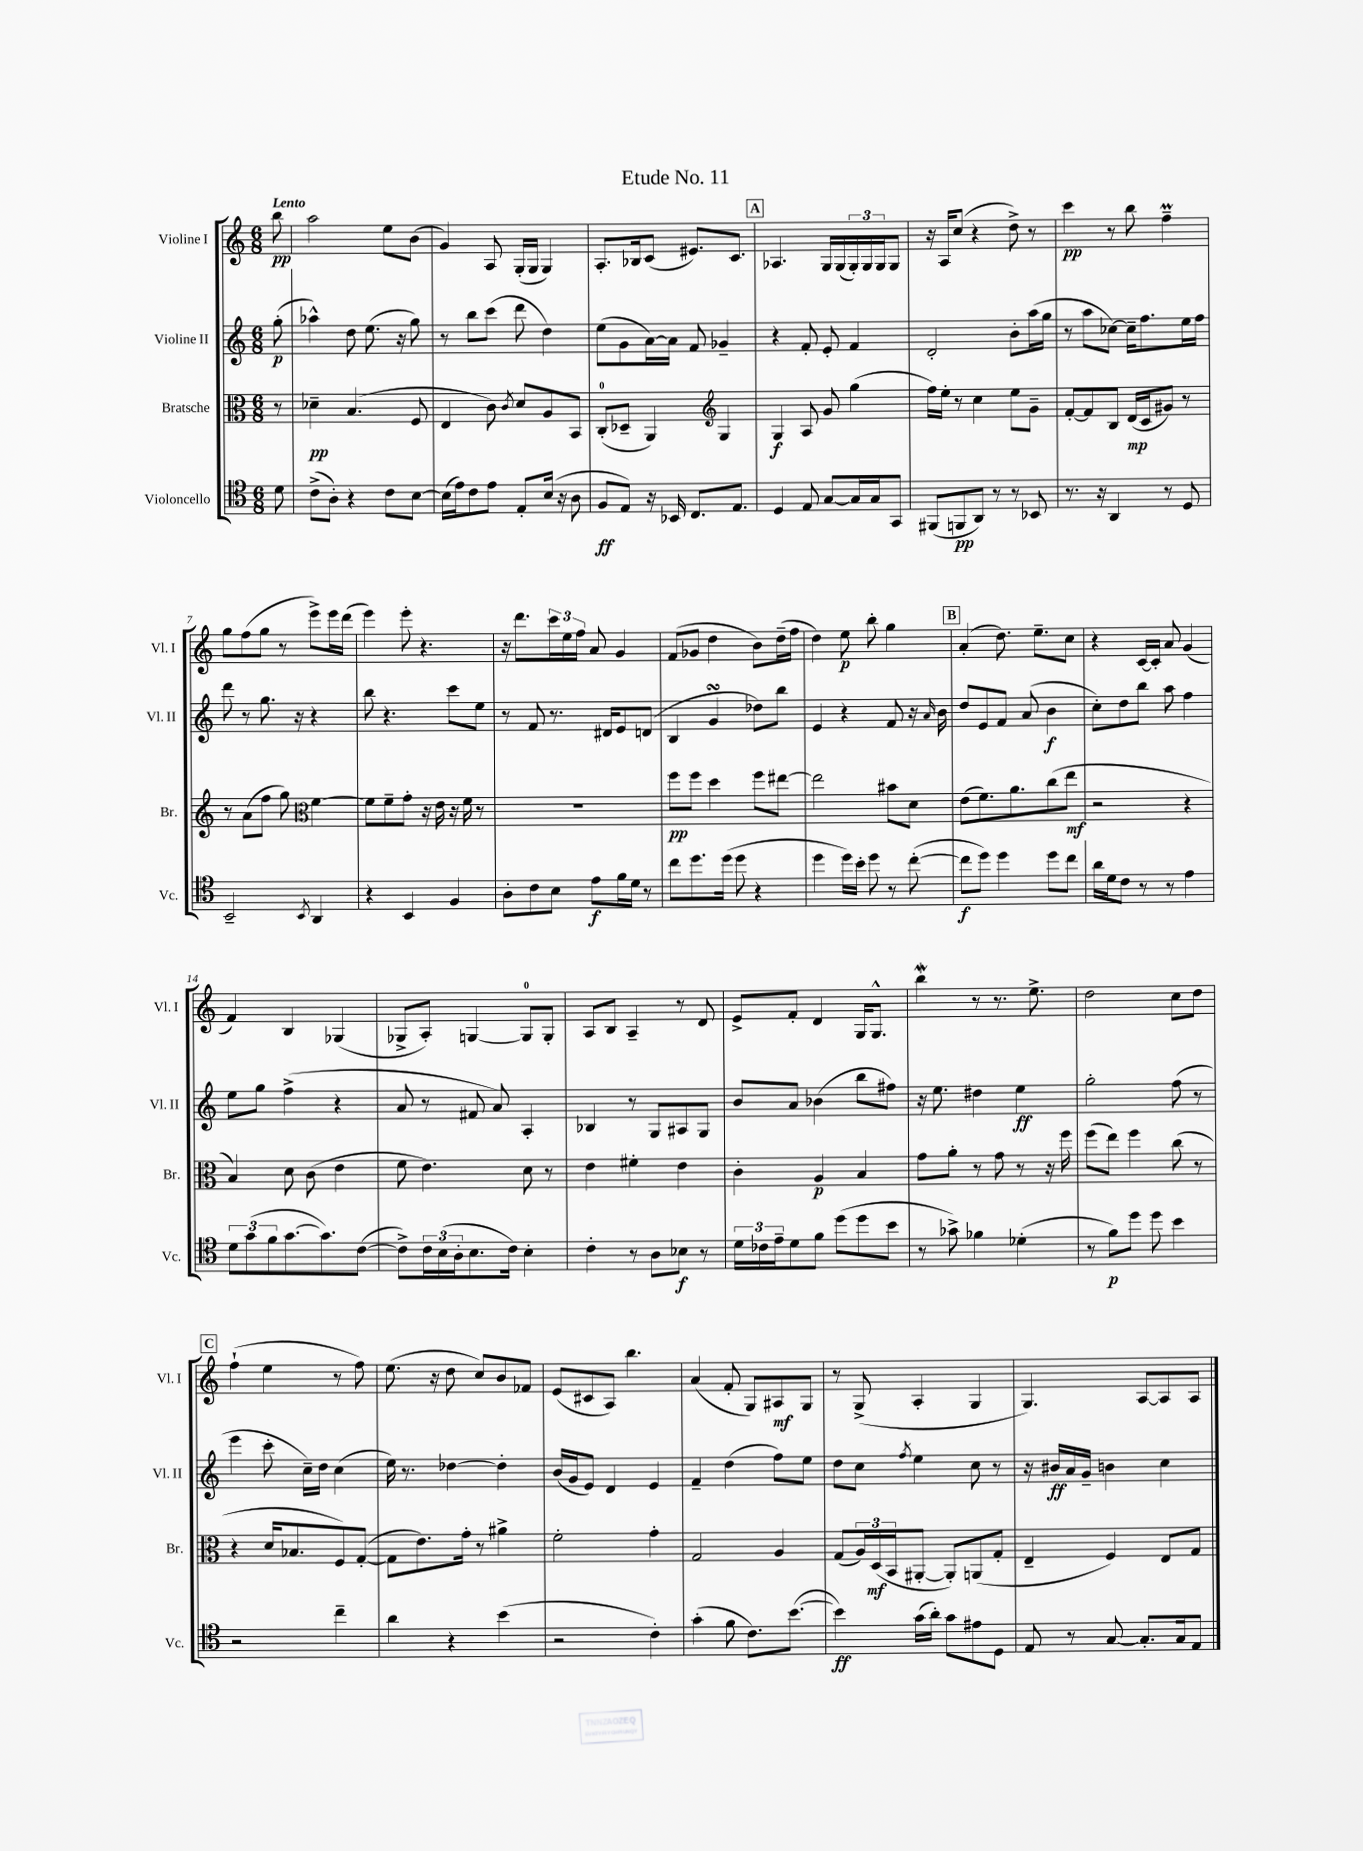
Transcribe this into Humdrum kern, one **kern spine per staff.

**kern	**kern	**kern	**kern
*staff4	*staff3	*staff2	*staff1
*clefC4	*clefC3	*clefG2	*clefG2
*k[]	*k[]	*k[]	*k[]
*M6/8	*M6/8	*M6/8	*M6/8
8d	8r	(8gg'	8bb
=	=	=	=
(8c^	4d-~	4aa-^^)	2aa
8A')	.	.	.
4r	(4.B	8dd	.
.	.	(8.ee	.
8c	.	.	8ee
.	.	16r	.
[8B	8F	8gg)	(8b
=	=	=	=
(16B]	4E	8r	4g)
16e)	.	.	.
8c	.	8bb	.
8e	8c)	(8ccc	8A
.	8qc	.	.
8E'	8d	8ddd	(16G'
.	.	.	16G
(16B	8A	4dd)	4G)
16r	.	.	.
8A	8BB	.	.
=	=	=	=
8F	(8C'	(8ee	8.A'
8E)	8D-~	8g	.
.	.	.	16B-
16r	4AA)	[16a)	(8c
16BB-	.	16a]	.
8.C	.	8f	8.e#)
*	*clefG2	*	*
.	4G	4g-~	.
8.E	.	.	8.c
=	=	=	=
4D	4G	4r	4.A-
8E	8A	8f'	.
[8G	8g	8e'	16G
.	.	.	(16G
16G]	(4gg	4f	24G')
.	.	.	24G
16G	.	.	.
.	.	.	24G
8GG	.	.	8G
=	=	=	=
(8FF#	16ff)	2d'	16r
.	16ee'	.	16A
8FF	8r	.	(8cc
8AA)	4cc	.	4r
8r	.	.	.
8r	8ee	8b'	8dd^)
8BB-	8g~	(16aa	8r
.	.	16gg	.
=	=	=	=
8.r	[8f'	8r	4ccc
.	8f]	8aa	.
16r	.	.	.
4AA	8B	[8cc-)	8r
.	(16d	16cc-~]	8bb
.	16c	8.ff	.
8r	8g#)	.	4ff~
8D	8r	16ee	.
.	.	16ff	.
=	=	=	=
2BB~	8r	8ddd	8gg
.	(8a	8r	(8ff
.	8ff	8.gg	8gg
.	8gg)	.	8r
.	.	16r	.
*	*clefC3	*	*
8qBB	.	.	.
4AA	[4f	4r	8eee^)
.	.	.	16eee
.	.	.	(16ddd
=	=	=	=
4r	8f]	8bb	4eee)
.	8f~	4.r	.
4BB	8g'	.	8eee'
.	16r	.	4.r
.	16e	.	.
4F	16r	8ccc	.
.	16f	.	.
.	8r	8ee	.
=	=	=	=
8A'	2.r	8r	16r
.	.	.	8.ddd
8c	.	8f	.
8B	.	8.r	24ccc
.	.	.	24ee
.	.	.	24ff
8e	.	.	8a
.	.	16d#	.
16f	.	8e	4g
16d	.	.	.
8r	.	(8d	.
=	=	=	=
8cc	8ff	4B	(8f
8.dd	8ff	.	8g-
.	4dd	4g	4dd
(16dd	.	.	.
8dd	.	.	.
4r	8ff	8dd-)	8b)
.	[8ee#	8bb	(16dd~
.	.	.	16ff
=	=	=	=
4dd	2ee#]	4e	4dd)
16dd)	.	4r	8ee
16b'	.	.	.
8dd	.	.	8bb'
8r	8b#	8f	4gg
([8cc'	8d	16r	.
.	.	16qqa	.
.	.	16b	.
=	=	=	=
8cc]	(8e	8dd	(4a'
8dd)	8.f)	8e	.
4dd	.	8f	8.dd)
.	8.a	.	.
.	.	(8a	.
.	.	.	8.ee~
8dd	(8cc	4b	.
8cc	8ee	.	8cc
=	=	=	=
16a	2r	8cc')	4r
16d	.	.	.
8c	.	8dd	.
8r	.	8bb	[16c
.	.	.	16c']
8r	.	8aa	8a
4e	4r	4ff	(4g
=	=	=	=
12d	4B)	8ee	4f)
(12g	.	.	.
.	.	8gg	.
12f	.	.	.
[8.g	8d	(4ff^	4B
.	(8c	.	.
8.g])	.	.	.
.	4e	4r	(4G-
([8c	.	.	.
=	=	=	=
8c^])	8f	8a	8G-^
24c	4.e)	8r	8A')
(24B	.	.	.
24A'	.	.	.
8.B	.	8f#	[4G
.	.	8a)	.
16c)	.	.	.
4B'	8d	4A'	8G]
.	8r	.	8G'
=	=	=	=
4c'	4e	4B-	8A
.	.	.	8B
8r	4f#'	8r	4A~
8A	.	8G	.
8B-	4e	8A#	8r
8r	.	8G	8d
=	=	=	=
24d	4c'	8b	8e^
24c-	.	.	.
24e~	.	.	.
8d	.	8a	8f'
8f	4A	(4b-	4d
(8dd	.	.	.
8dd	4B	8bb	16G
.	.	.	8.G^^
8b	.	8ff#)	.
=	=	=	=
8r	8g	16r	4bb
.	.	8.ee	.
8g-^)	8a'	.	.
4f-	8r	4dd#	8r
.	8g	.	8.r
(4d-'	8r	4ee	.
.	.	.	8.ee^
.	16r	.	.
.	16ff	.	.
=	=	=	=
8r	(8ff	2gg'	2dd
8f)	8ee)	.	.
8dd	4ff	.	.
8dd	.	.	.
4b	(8cc	(8ff	8cc
.	8r	8r	8dd
=	=	=	=
2r	4r	4eee	(4ff`
.	16d	8ccc'	4ee
.	8.B-	.	.
.	.	16cc~)	.
.	.	16dd	.
4cc~	8F)	(4cc	8r
.	([8G'	.	8ff)
=	=	=	=
4a	8G]	16ee)	(8.ee
.	.	8.r	.
.	8.e)	.	.
.	.	.	16r
4r	.	[4dd-	8dd
.	16g'	.	.
.	8r	.	8cc)
(4b	4a#^	4dd-']	8b
.	.	.	8f-
=	=	=	=
2r	2f'	(16b	(8e
.	.	16g	.
.	.	8e)	8c#
.	.	4d	8A)
.	.	.	4.bb
4c')	4g'	4e	.
=	=	=	=
(4g'	2G	4f~	(4a
8f	.	(4dd	8f'
8.c)	.	.	8G)
.	4A	8ff)	8A#
([8.b	.	.	.
.	.	8ee	8G
=	=	=	=
4b])	(8G	8dd	8r
.	24A)	8cc	(8G^
.	(24D	.	.
.	24BB	.	.
.	.	8qff	.
(16g	[8AA#'	4ee	4A'
16a')	.	.	.
8g	8AA#'])	.	.
8e#	(8AA	8cc	4G
8D	8G'	8r	.
=	=	=	=
8E	4E~	16r	4.G)
.	.	16b#	.
8r	.	16a	.
.	.	16g~	.
[8G	4F)	4b	.
8.G']	.	.	[8A
.	8E	4cc	8A]
16G	.	.	.
8E	8G	.	8A
==	==	==	==
*-	*-	*-	*-
